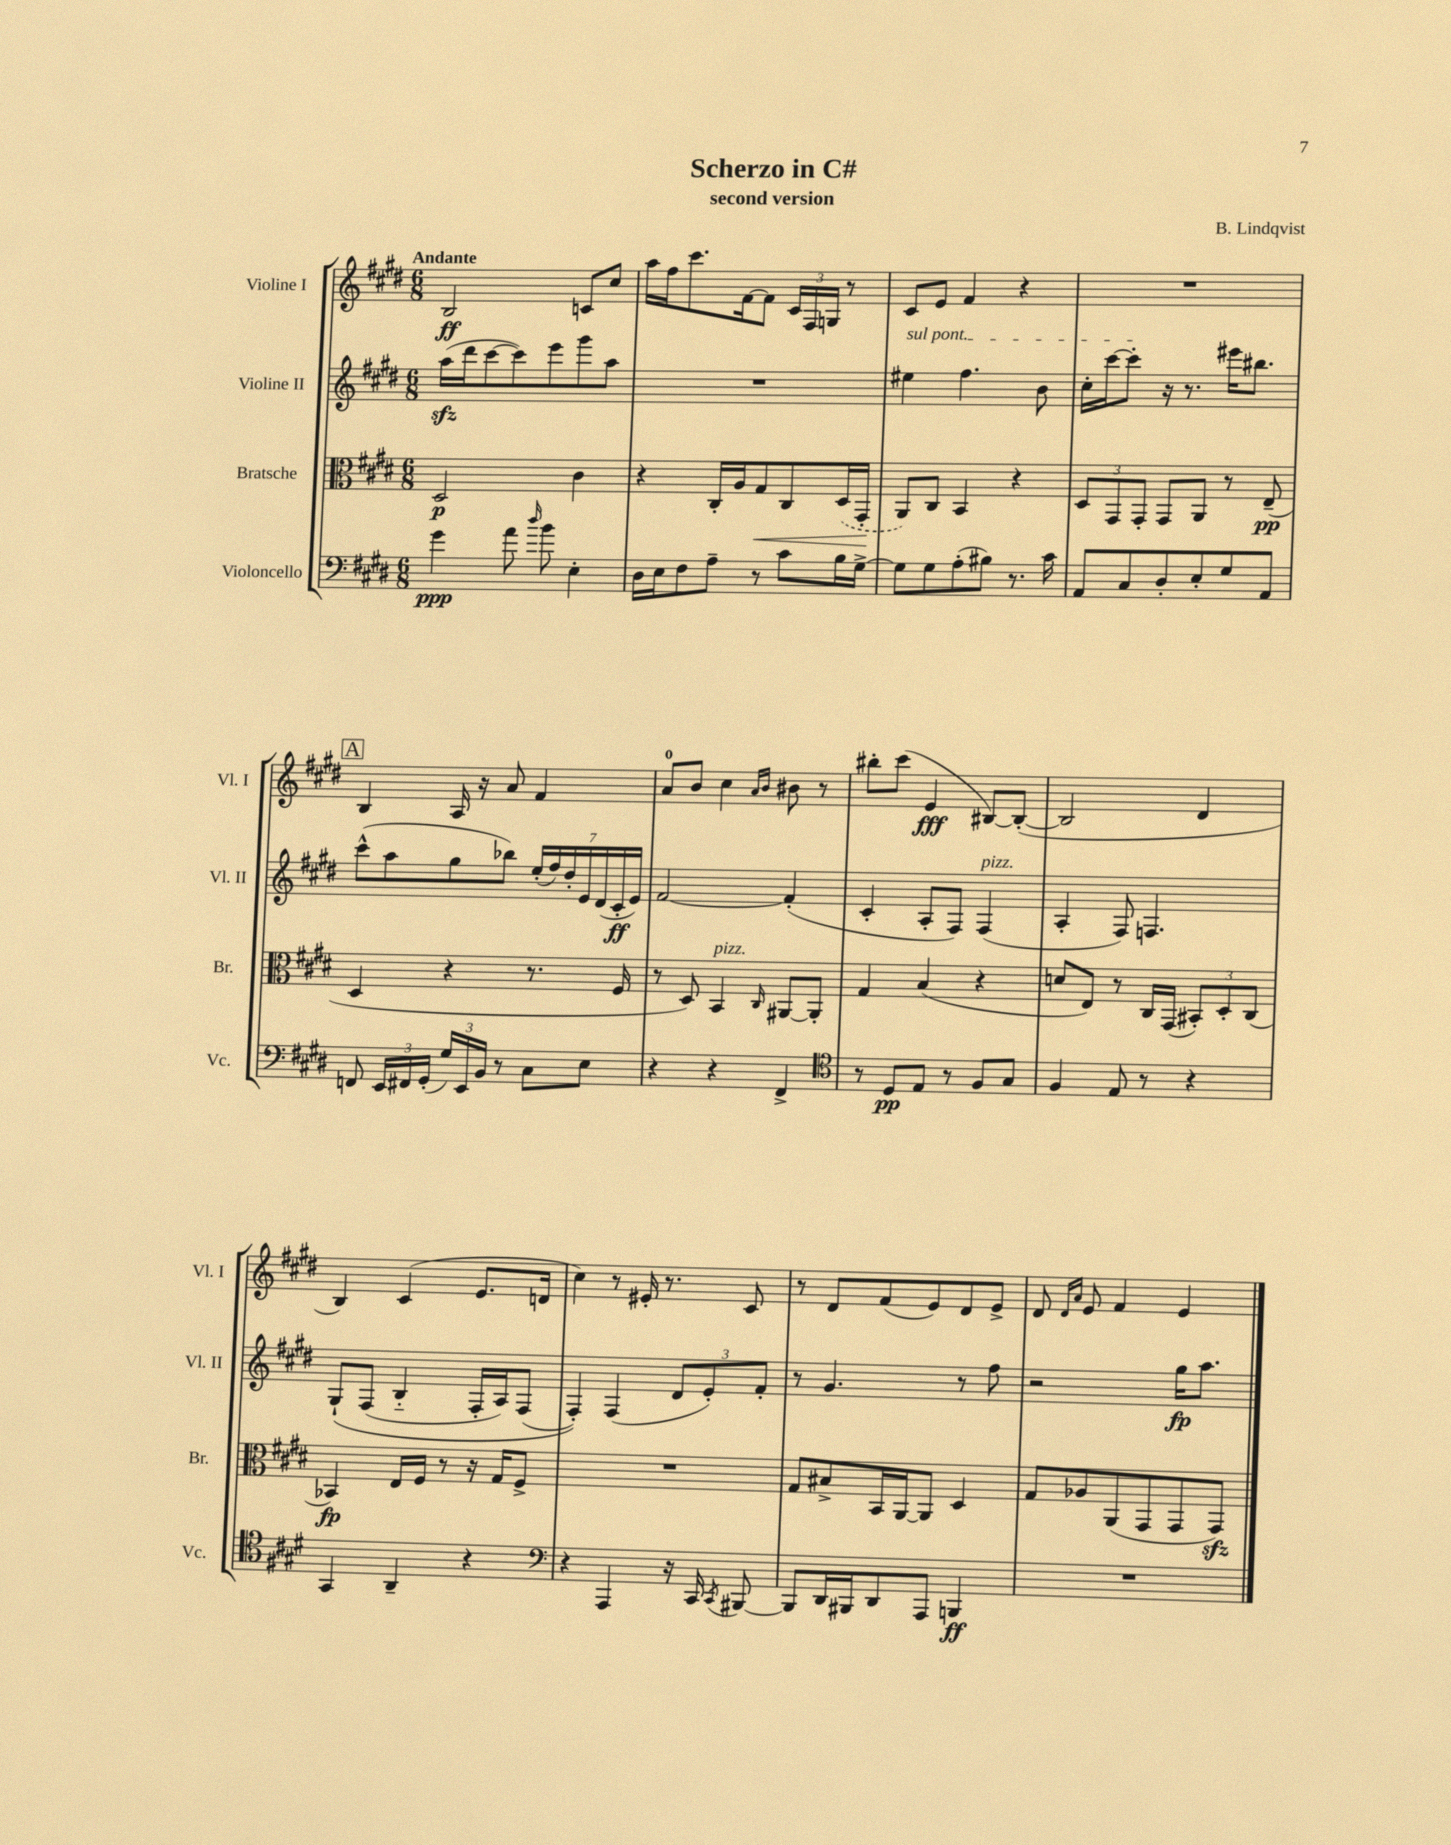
\header { title = "Scherzo in C#" composer = "B. Lindqvist" subtitle = "second version" }
<<
\new StaffGroup <<
\new Staff = "s0" \with { instrumentName = "Violine I" shortInstrumentName = "Vl. I" } {
    \clef treble \key e \major \numericTimeSignature \time 6/8 \tempo "Andante"
    \autoBeamOff b2\ff c'8[ cis''8] |
    a''16[ fis''16 cis'''8. fis'16~ fis'8] \tuplet 3/2 { cis'16[ fis16 g16] } r8 |
    cis'8[ e'8] fis'4 r4 |
    R2. |
    \mark \markup { \box "A" } b4 a16 r16 a'8 fis'4 |
    a'8[-0 b'8] cis''4 \grace { a'16[ b'16] } bis'8 r8 |
    bis''8[-. cis'''8]( e'4\fff bis8[~) bis8]~-.( |
    bis2 dis'4 |
    b4) cis'4( e'8.[ d'16] |
    cis''4) r8 eis'16-. r8. cis'8 |
    r8 dis'8[ fis'8( e'8) dis'8 e'8]-> |
    dis'8 \grace { dis'16[ a'16] } e'8 fis'4 e'4 \bar "|." |
}
\new Staff = "s1" \with { instrumentName = "Violine II" shortInstrumentName = "Vl. II" } {
    \clef treble \key e \major \numericTimeSignature \time 6/8
    \autoBeamOff a''16[\sfz( dis'''16 cis'''8~ cis'''8) e'''8 gis'''8 a''8] |
    R2. |
    \once \override TextSpanner.bound-details.left.text = \markup { \italic "sul pont." } eis''4\startTextSpan fis''4. b'8 |
    cis''16[-. cis'''16~ cis'''8]-.\stopTextSpan r16 r8. eis'''16[ bis''8.] |
    \mark \markup { \box "A" } cis'''8[-^( a''8 gis''8 bes''8]) \tuplet 7/4 { e''16[-.( fis''16) dis''16-. e'16 dis'16( cis'16-.\ff e'16]) } |
    fis'2~ fis'4-.( |
    cis'4-. a8[-. fis8]) fis4^\markup { \italic "pizz." }( |
    a4-. fis8) f4. |
    gis8[-!\( fis8]( b4-_ fis16[-. a16) fis8]( |
    fis4-.)\) fis4( \tuplet 3/2 { dis'8[ e'8-.) fis'8]-. } |
    r8 gis'4. r8 fis''8 |
    r2 gis''16[\fp a''8.] \bar "|." |
}
\new Staff = "s2" \with { instrumentName = "Bratsche" shortInstrumentName = "Br." } {
    \clef alto \key e \major \numericTimeSignature \time 6/8
    \autoBeamOff dis2\p cis'4 |
    r4 cis16[-. a16 gis8\< cis8 \once \slurDashed dis16( gis,16]-.\! |
    a,8[) cis8] b,4 r4 |
    \tuplet 3/2 { dis8[ gis,8 gis,8]-. } gis,8[ a,8] r8 e8--\pp( |
    \mark \markup { \box "A" } dis4 r4 r8. fis16 |
    r8 dis8) b,4^\markup { \italic "pizz." } \grace { cis16 } ais,8[~ ais,8]-. |
    gis4 b4( r4 |
    d'8[ e8]) r8 cis16[ gis,16]( \tuplet 3/2 { bis,8[-.) dis8-. cis8]( } |
    bes,4\fp) e16[ fis16] r8 r16 gis16[ fis8]-> |
    R2. |
    gis8[ bis8-> b,16 a,16~ a,8] dis4 |
    gis8[ aes8 a,8( gis,8 gis,8 gis,8]\sfz) \bar "|." |
}
\new Staff = "s3" \with { instrumentName = "Violoncello" shortInstrumentName = "Vc." } {
    \clef bass \key e \major \numericTimeSignature \time 6/8
    \autoBeamOff gis'4\ppp a'8 \grace { dis''16 } b'8 e4-. |
    dis16[ e16 fis8 a8]-- r8 cis'8[ b16 gis16]~-> |
    gis8[ gis8 a8-.( bis8]) r8. cis'16 |
    a,8[ cis8 dis8-. e8-. gis8 a,8] |
    \mark \markup { \box "A" } f,8 \tuplet 3/2 { e,16[ fis,16 gis,16]-.( } \tuplet 3/2 { gis16[) e,16 b,16] } r8 cis8[ e8] |
    r4 r4 fis,4-> |
    \clef tenor r8 dis8[\pp e8] r8 fis8[ gis8] |
    fis4 e8 r8 r4 |
    gis,4 a,4-- r4 |
    \clef bass r4 a,,4 r16 cis,16 \acciaccatura { cis,8 } bis,,8~ |
    bis,,8[ dis,16 bis,,16 dis,8 a,,8] b,,4\ff |
    R2. \bar "|." |
}
>>
>>
\layout { \context { \Score \remove "Bar_number_engraver" } }
